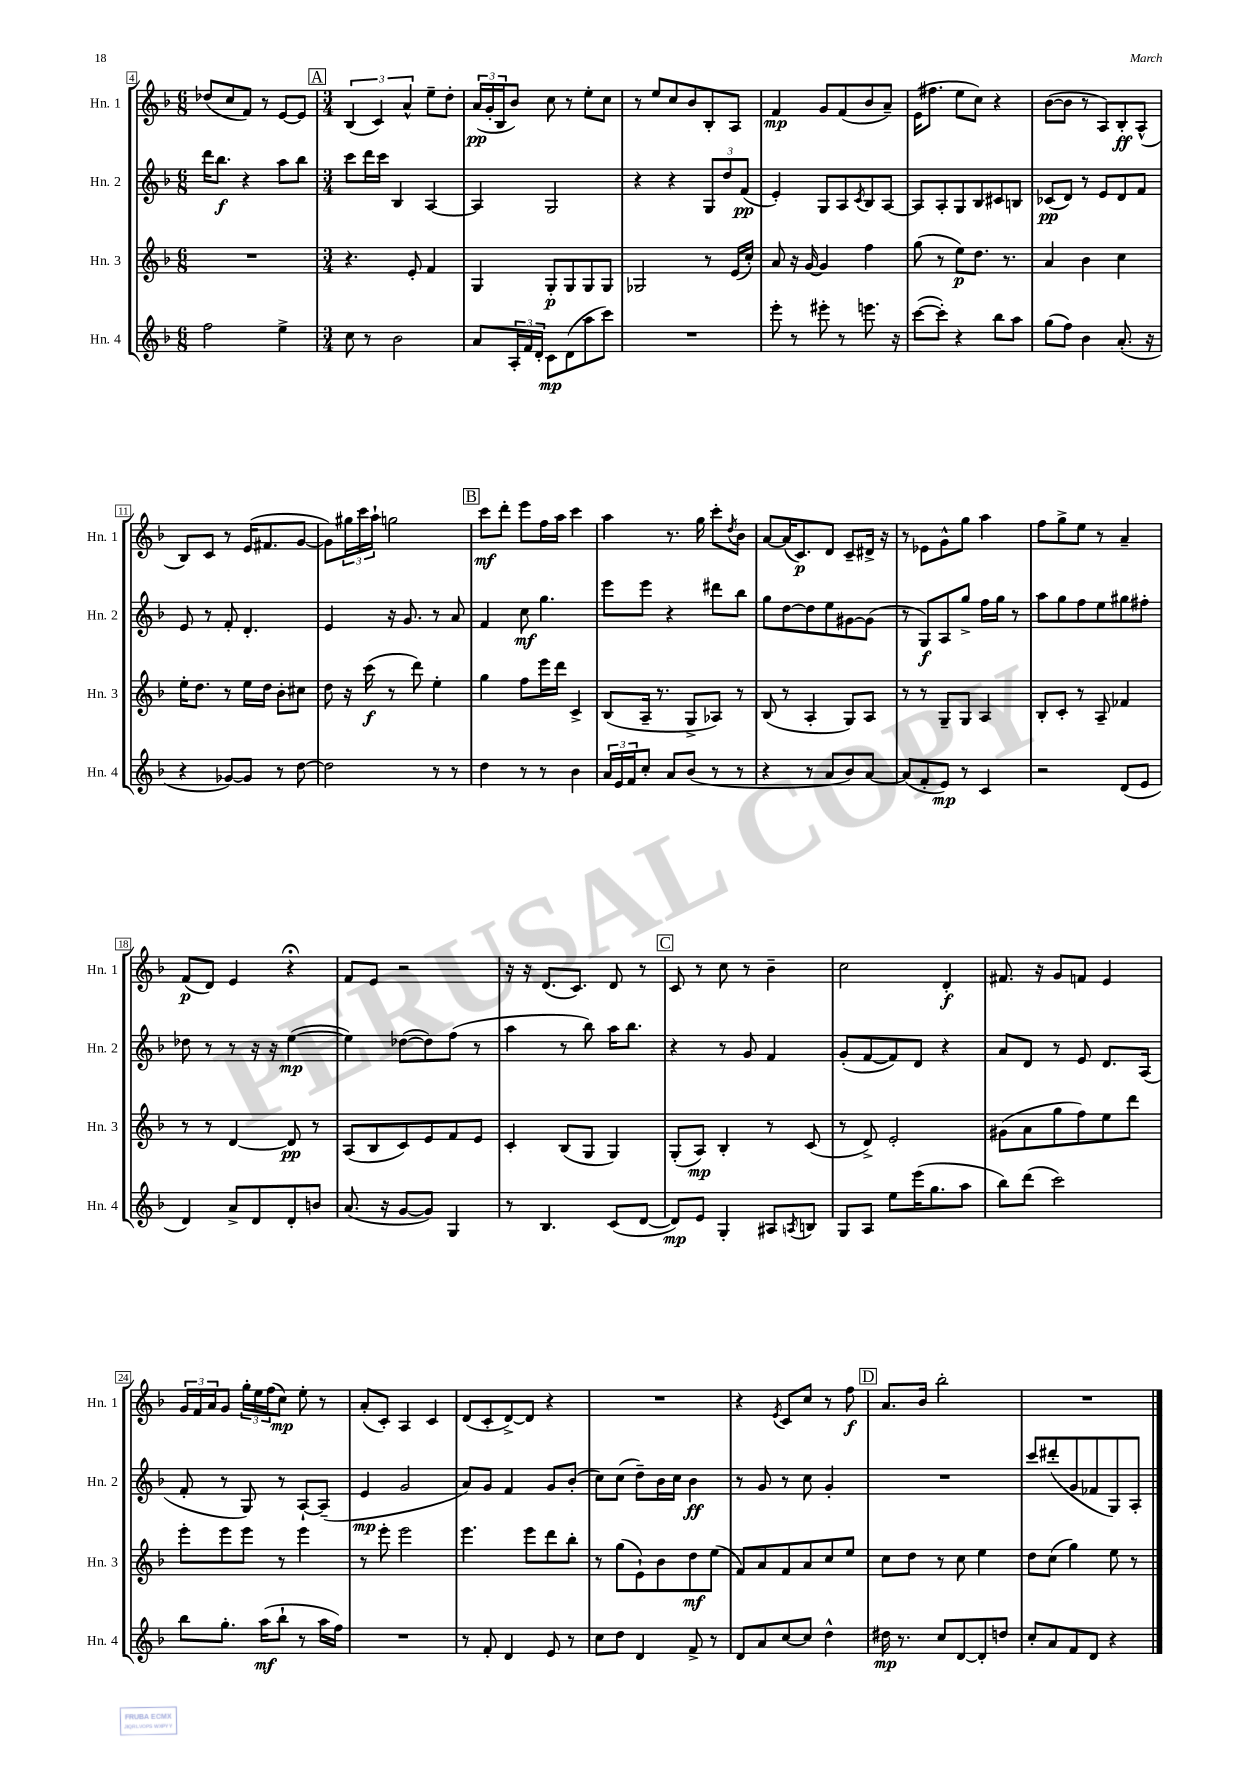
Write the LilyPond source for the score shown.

<<
\new StaffGroup <<
\new Staff = "s0" \with { instrumentName = "Hn. 1" shortInstrumentName = "Hn. 1" } {
    \clef treble \key f \major \numericTimeSignature \time 6/8
    des''8( c''8 f'8) r8 e'8~ e'8 |
    \mark \markup { \box "A" } \numericTimeSignature \time 3/4 \tuplet 3/2 { bes4( c'4) a'4-^ } e''8-- d''8-. |
    \tuplet 3/2 { a'16\pp( g'16-. bes16 } bes'8) c''8 r8 e''8-. c''8 |
    r8 e''8 c''8 bes'8 bes8-. a8 |
    f'4\mp g'8 f'8( bes'8 a'8--) |
    e'16( fis''8. e''8 c''8) r4 |
    bes'8~( bes'8 r8 a8) bes8-.\ff a8-^( |
    bes8) c'8 r8 e'16( fis'8. g'8~ |
    g'8) \tuplet 3/2 { gis''16 c'''16 a''16-! } g''2 |
    \mark \markup { \box "B" } c'''8\mf d'''8-. e'''8 f''16 a''16 c'''4 |
    a''4 r8. g''16 c'''8-. \acciaccatura { d''8 } bes'8 |
    a'8~ a'16( c'8.\p) d'8 c'8-- dis'16-> r16 |
    r8 ees'8 g'8-^ g''8 a''4 |
    f''8 g''8-> e''8 r8 a'4-- |
    f'8\p( d'8) e'4 r4\fermata |
    f'8 e'8 r2 |
    r16 r16 d'8.( c'8.) d'8 r8 |
    \mark \markup { \box "C" } c'8 r8 c''8 r8 bes'4-- |
    c''2 d'4-.\f |
    fis'8. r16 g'8 f'8 e'4 |
    \tuplet 3/2 { g'16 f'16 a'16 } g'8 \tuplet 3/2 { g''16-. e''16 f''16( } c''8\mp) e''8-. r8 |
    a'8-.( c'8-.) a4 c'4 |
    d'8( c'8-. d'8~->) d'8 r4 |
    R2. |
    r4 \acciaccatura { e'8 } c'8 c''8 r8 f''8\f |
    \mark \markup { \box "D" } a'8. bes'16 bes''2-. |
    R2. \bar "|." |
}
\new Staff = "s1" \with { instrumentName = "Hn. 2" shortInstrumentName = "Hn. 2" } {
    \clef treble \key f \major \numericTimeSignature \time 6/8
    d'''16 bes''8.\f r4 a''8 bes''8 |
    \mark \markup { \box "A" } \numericTimeSignature \time 3/4 c'''8 d'''16 c'''16 bes4 a4~ |
    a4 g2 |
    r4 r4 \tuplet 3/2 { g8 d''8 f'8\pp( } |
    e'4-.) g8 a8 \acciaccatura { c'8 } bes8 a8~ |
    a8 a8-. g8 bes8 cis'8 b8 |
    ces'8\pp( d'8) r8 e'8 d'8 f'8 |
    e'8 r8 f'8-. d'4.-. |
    e'4 r16 g'8. r8 a'8 |
    \mark \markup { \box "B" } f'4 c''8\mf g''4. |
    e'''8 e'''8 r4 dis'''8 bes''8 |
    g''8 d''8~ d''8 e''8 gis'8~ gis'8( |
    r8 g8\f) a8 g''8-> f''16 g''16 r8 |
    a''8 g''8 f''8 e''8 gis''8 fis''8-. |
    des''8 r8 r8 r16 r16 e''4~\mp( |
    e''4) des''8~( des''8) f''8( r8 |
    a''4 r8 bes''8) a''16 bes''8. |
    \mark \markup { \box "C" } r4 r8 g'8 f'4 |
    g'8-.( f'8~ f'8) d'8 r4 |
    a'8 d'8 r8 e'8 d'8. a16( |
    f'8-. r8 g8) r8 a8~-! a8--( |
    e'4\mp g'2 |
    a'8) g'8 f'4 g'8 bes'8-.( |
    c''8) c''8( d''8--) bes'16 c''16 bes'4\ff |
    r8 g'8 r8 c''8 g'4-. |
    \mark \markup { \box "D" } R2. |
    c'''8 dis'''8-.( g'8 fes'8 g8) a8-. \bar "|." |
}
\new Staff = "s2" \with { instrumentName = "Hn. 3" shortInstrumentName = "Hn. 3" } {
    \clef treble \key f \major \numericTimeSignature \time 6/8
    R2. |
    \mark \markup { \box "A" } \numericTimeSignature \time 3/4 r4. e'8-. f'4 |
    g4 g8-.\p g8 g8 g8 |
    ges2 r8 e'16( c''16-.) |
    a'8 r16 g'16~ g'4 f''4 |
    g''8( r8 e''8\p) d''8. r8. |
    a'4 bes'4 c''4 |
    e''16-. d''8. r8 e''16 d''16 bes'8-. cis''8 |
    d''8 r16 c'''16\f( r8 d'''8) e''4-. |
    \mark \markup { \box "B" } g''4 f''8 e'''16 d'''16 c'4-> |
    bes8( a16-- r8. g8-> aes8) r8 |
    bes8( r8 a4-. g8) a8 |
    r8 r8 g8-- g8 a4 |
    bes8-. c'8-. r8 a8-- fes'4 |
    r8 r8 d'4~ d'8\pp r8 |
    a8( bes8 c'8) e'8 f'8 e'8 |
    c'4-. bes8( g8 g4) |
    \mark \markup { \box "C" } g8-.( a8\mp) bes4-. r8 c'8( |
    r8 d'8->) e'2-. |
    gis'8( a'8 g''8 f''8) e''8 d'''8 |
    e'''8-. e'''8 e'''8 r8 e'''4 |
    r8 e'''8-. e'''2 |
    e'''4. e'''8 d'''8 bes''8-. |
    r8 g''8( e'8-!) bes'8 d''8\mf e''8( |
    f'8) a'8 f'8 a'8 c''8 e''8 |
    \mark \markup { \box "D" } c''8 d''8 r8 c''8 e''4 |
    d''8 c''8( g''4) e''8 r8 \bar "|." |
}
\new Staff = "s3" \with { instrumentName = "Hn. 4" shortInstrumentName = "Hn. 4" } {
    \clef treble \key f \major \numericTimeSignature \time 6/8
    f''2 e''4-> |
    \mark \markup { \box "A" } \numericTimeSignature \time 3/4 c''8 r8 bes'2 |
    a'8 \tuplet 3/2 { a16-. f'16 d'16-. } c'8\mp d'8( a''8 c'''8) |
    R2. |
    e'''8-. r8 eis'''8-. r8 e'''8. r16 |
    c'''8~( c'''8-.) r4 bes''8 a''8 |
    g''8( f''8) bes'4 a'8.-.( r16 |
    r4 ges'8~) ges'8 r8 d''8~ |
    d''2 r8 r8 |
    \mark \markup { \box "B" } d''4 r8 r8 bes'4 |
    \tuplet 3/2 { a'16 e'16 f'16 } c''8-. a'8 bes'8( r8 r8 |
    r4 r8 a'8 bes'8) a'8~ |
    a'8( f'8-. e'8\mp) r8 c'4 |
    r2 d'8( e'8 |
    d'4) a'8-> d'8 d'8-. b'8 |
    a'8.( r16 g'8~ g'8) g4 |
    r8 bes4. c'8( d'8~ |
    \mark \markup { \box "C" } d'8\mp) e'8 g4-. ais8 \acciaccatura { a8 } b8 |
    g8 a8 e''8 e'''16( g''8. a''8 |
    bes''8) d'''8( c'''2) |
    bes''8 g''8.-. a''16\mf( bes''8-! r8 a''16 f''16) |
    R2. |
    r8 f'8-. d'4 e'8 r8 |
    c''8 d''8 d'4 f'8-> r8 |
    d'8 a'8 c''8~ c''8 d''4-^ |
    \mark \markup { \box "D" } dis''16\mp r8. c''8 d'8~ d'8-. d''8 |
    c''8-. a'8 f'8 d'8 r4 \bar "|." |
}
>>
>>
\layout { \context { \Score currentBarNumber = #4 \override BarNumber.stencil = #(make-stencil-boxer 0.1 0.3 ly:text-interface::print) } }
